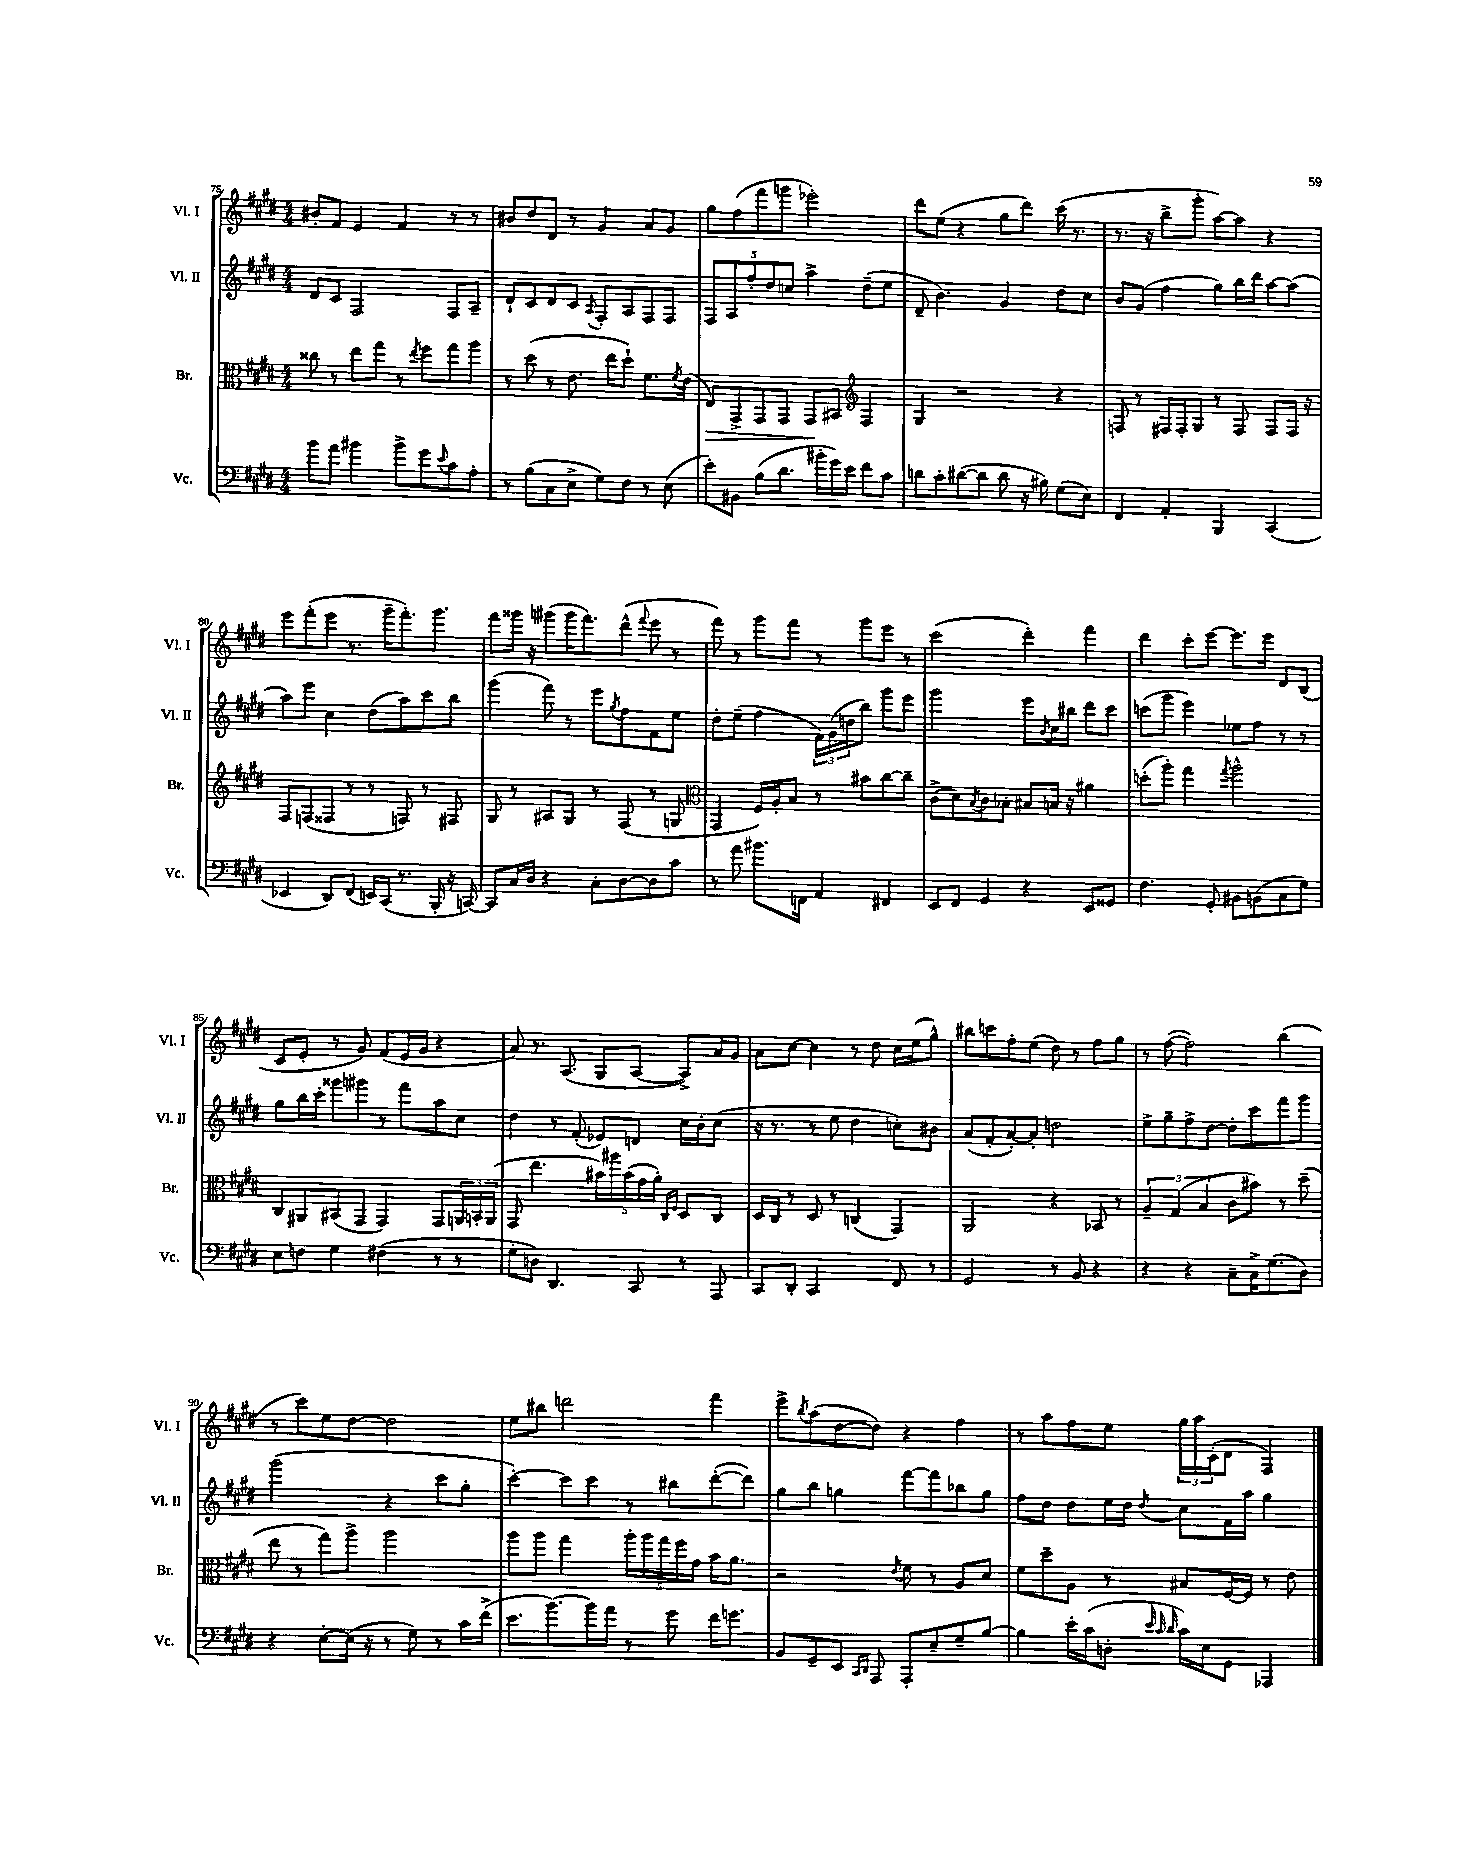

**kern	**kern	**kern	**kern
*staff4	*staff3	*staff2	*staff1
*clefF4	*clefC3	*clefG2	*clefG2
*k[f#c#g#d#]	*k[f#c#g#d#]	*k[f#c#g#d#]	*k[f#c#g#d#]
*M4/4	*M4/4	*M4/4	*M4/4
8b\L	8cc##\	8d#/L	8b#'/L
8a\J	8r	8c#/J	8f#/J
4b#\	8ee\L	2F#/	4e/
.	8gg#\J	.	.
8b#^\L	8r	.	4f#/
.	8qee/	.	.
8g#\	8ff#\L	.	.
8qqe/	.	.	.
8c#\	8gg#\	8F#/L	8r
8A'\J	8aa\J	8A~/J	8r
=	=	=	=
8r	8r	8d#`/L	8b#/L
(8B\L	(8dd#\	8c#/	8dd#/
8C#\	8r	8d#/	8d#/J
8E^\J	8.e\	8c#/J	8r
.	.	8qA/	.
8G#\L)	.	8F#'/L	4g#/
.	16ee\LK	.	.
8F#\J	8dd#`\J)	8A/	.
8r	8.f#\L	8F#/	8a/L
(8E\	.	8F#/J	8g#/J
.	8qf#/	.	.
.	(16e\Jk	.	.
=	=	=	=
8e'\L)	8E/L)	10F#/L	8gg#\L
.	.	10A/	.
8BB#\J	8GG#^/	.	(8ff#\
.	.	10ff#'/	.
(8B\L	8GG#/	.	8fff#\
.	.	10dd#/	.
8.d#\J	8GG#/J	.	8ggg\J
.	.	10cc/J	.
.	8GG#/L	4aa^\	2eee-'\)
16b#'\LL	.	.	.
16g#\)	8BB#/J	.	.
16e\JJ	.	.	.
*	*clefG2	*	*
8f#\L	4F#/	(8dd#~\L	.
8c#\J	.	8ee\J	.
=	=	=	=
8d\L	4G#/	8d#~/	8ddd#\L
8c#'\	.	4.b\)	(8ee\J
([8d#\	2r	.	4r
8d#\]J	.	.	.
8d#\	.	4g#/	8gg#\L
16r	.	.	8ddd#\J)
16B#\)	.	.	.
(8G#\L	4r	8dd#\L	(16ccc#\
.	.	.	8.r
8E\J)	.	8cc#\J	.
=	=	=	=
4FF#/	8F/	8b/L	8.r
.	8r	(8g#/J	.
.	.	.	16r
4AA'/	16F#/LL	4ff#\	8bb^\L
.	16F#'/J	.	.
.	8G#/J	.	8ggg#'\J
4BBB/	8r	8gg#\L)	[8aa\L)
.	8F#/	16bb\L	8aa\]J
.	.	16ddd#\JJ	.
(4CC#/	8F#/L	[8aa\L	4r
.	16F#/Jk	(8aa\]J	.
.	16r	.	.
=	=	=	=
4EE-/	8F#/L	8aa\L)	8eee\L
.	(8F/	8eee\J	(8fff#'\
8DD#/L)	8F##/J	4cc#\	8eee\J
(8FF#/J	8r	.	8.r
16EE/LL)	8r	(8dd#\L	.
(16CC#/JJ	.	.	16ggg#~\LK
8.r	8F/)	8aa\)	8.fff#'\)
.	8r	8ccc#\	.
16BBB'/	.	.	8.ggg#\J
16r	8F#/	8bb\J	.
[16CC/)	.	.	.
=	=	=	=
8CC/]L	8G#/	(4ggg#\	8fff#\L
16C#/L	8r	.	16ggg##\Jk
16D#/JJ	.	.	16r
4r	8A#/L	8fff#\)	(8ggg#\L
.	8G#/J	8r	16ggg#\K
.	.	.	8.fff#\)
8C#'\L	8r	8eee\L	.
.	.	8qgg#/	.
[8D#\	(8F#/	8ff#\	(8ddd#^^\J
.	.	.	8qqfff#/
8D#\]	8r	8f#\	8eee\
8c#\J	8G/	8ee\J	8r
=	=	=	=
*	*clefC3	*	*
8r	4GG#/	8dd#'\L	8fff#\)
8a\	.	(8ee~\J	8r
8.b#\L	16F#/LL)	4ff#\	8ggg#\L
.	16A'/J	.	.
.	8B/J	.	8fff#\J
16FF\Jk	.	.	.
4AA/	8r	24f#\LL)	8r
.	.	(24g#\	.
.	.	24dd\J	.
.	8b#\L	8bb\J)	8ggg#\L
4FF#/	[8cc#\	8ggg#\L	8eee\J
.	8cc#~\]J	8eee\J	8r
=	=	=	=
8EE/L	(8c#^\L	2ggg#\	(2ccc#\
8FF#/J	8d#\)	.	.
.	8qB/	.	.
4GG#/	8c#\	.	.
.	8B-'\J	.	.
4r	8B#/L	8eee\L	4ddd#'\)
.	.	8qb/	.
.	16B/Jk	16cc#\L	.
.	16r	16bb#\JJ	.
8EE/L	4a#\	8ddd#\L	4fff#\
8GG##/J	.	8ccc#\J	.
=	=	=	=
4.F#\	(8dd'\L	(8ccc\L	4ddd#\
.	8aa'\J)	8ggg#\J	.
.	4gg#\	4eee\)	8ccc#'\L
8GG#'/	.	.	[8eee\J
.	8qgg#/	.	.
8BB#\L	2aa^^\	8ee-\L	8.eee\]L
(8BB\	.	8ff#\J	.
.	.	.	16eee\Jk
8C#\	.	8r	8d#/L
8G#\J)	.	8r	(8B/J
=	=	=	=
8E\L	8C#/L	8gg#\L	8c#/L
8F\J	8AA#/	16bb\L	8e'/J
.	.	16ccc#'\JJ	.
4G#\	(8BB#/	8ggg##\L	8r
.	8GG#/J	8ggg#\J	8g#/)
(4F#\	4GG#/)	8r	(8f#/L
.	.	8fff#\L	16e/L
.	.	.	16g#/JJ
8r	8GG#/L	8aa\	4r
8r	24AA/L	8cc#\J	.
.	24BB'/	.	.
.	(24AA/JJ	.	.
=	=	=	=
8G#'\L	8GG#/	4dd#\	8a/)
8D\J)	4.ee\	.	8.r
4.DD#/	.	8r	.
.	.	.	(8.A/
.	.	(8f#'/	.
.	20b#\LL)	8e-/L)	8G#/L
.	20aa#\	.	.
.	(20b#\	.	.
8CC#/	.	8d/J	[8A/J
.	20g#\	.	.
.	20a'\JJ)	.	.
.	16qqC#/LL	.	.
.	16qqF#/JJ	.	.
8r	8D#/L	16cc#\LL	8A^/]L)
.	.	16b'\J	.
8AAA/	8C#/J	(8cc#\J	16a/L
.	.	.	16g#/JJ
=	=	=	=
8CC#/L	16D#/LL	16r	8a\L
.	16C#/JJ	8.r	.
8DD#'/J	8r	.	[8cc#\J
2CC#/	8D#/	8r	4cc#\]
.	8r	8ee\	.
.	(4C/	4dd#\	8r
.	.	.	8dd#\
8FF#/	4GG#/)	8cc'\L)	16cc#\LL
.	.	.	(16ee\J
8r	.	8b#\J	8gg#^^\J)
=	=	=	=
2GG#/	2AA/	(8a/L	8bb#\L
.	.	8f#'/	8ccc\
.	.	[8a'/)	8ff#'\
.	.	8a'/]J	(8ee\J
8r	4r	2dd\	8dd#\)
8BB/	.	.	8r
4r	8BB-/	.	8ff#\L
.	8r	.	8gg#\J
=	=	=	=
4r	6A~/	8ee^\L	8r
.	.	8gg#~\	([8ff#\
.	(6G#/	.	.
4r	.	8ff#^\	2ff#\])
.	6B/	.	.
.	.	[8dd#\J	.
8C#~\L	8c#\L	8dd#'\]L	.
16C#^\K	8b#\J)	8ccc#\	.
(8.G#\	.	.	.
.	8r	8fff#\	(4bb\
8D#\J)	(8dd#~\	8ggg#\J	.
=	=	=	=
4r	8ee\	(2ggg#\	8r
.	8r	.	8ccc#\L)
[8E'\L	8gg#\L)	.	8ee\
(16E\]Jk	8aa^\J	.	[8dd#\J
16r	.	.	.
8r	2aa\	4r	2dd#\]
8G#\)	.	.	.
8r	.	8ccc#\L	.
16c#\LL	.	8gg#'\J	.
(16f#^\JJ	.	.	.
=	=	=	=
8.e\L	8aa\L	[4ccc#'\)	8ee\L
.	8aa\J	.	8bb#\J
[8.b\)	.	.	.
.	4gg#\	8ccc#\]L	2ddd\
16b\]L	.	8ccc#\J	.
16a\JJ	.	.	.
8r	20aa'\LL	8r	.
.	20aa\	.	.
.	20gg#\	.	.
8g#\	.	8bb#\L	.
.	20ff#\	.	.
.	20g#\JJ	.	.
16f#\LK	16b\LK	([8ddd#'\	4fff#\
8.g\J	8.a\J	.	.
.	.	8ddd#\]J)	.
=	=	=	=
8BB/L	2r	8gg#\L	8eee^\L
.	.	.	8qbb/
8GG#~/	.	8bb\J	(8aa\
8EE/J	.	4gg\	[8dd#\
16qqCC#/LL	.	.	.
16qqDD#/JJ	.	.	.
8AAA/	.	.	8dd#\]J)
.	8qe/	.	.
8AAA'/L	8f#\	[8fff#\L	4r
8E~/	8r	8fff#\]	.
8G#~/	8A/L	8bb-\	4ff#\
[8B/J	8d#/J	8gg\J	.
=	=	=	=
4B\]	8f#\L	8ff#\L	8r
.	8dd#~\	8dd#\J	8aa\L
16e'\LL	8A\J	8dd#\L	8ff#\
(16c#\J	.	.	.
8D'\J	8r	16ee\L	8ee\J
.	.	16dd#\JJ	.
32qqe/	.	.	.
32qqc#/	.	.	.
32qqd#/	.	8qdd#/	.
16c#\LL)	8B#/L	8cc#\L	24gg#\LL
.	.	.	24aa\
16E\J	.	.	.
.	.	.	(24c#'\J
8GG#\J	[16F#/L	16f#\L	8d#\J
.	16F#/]JJ	16aa\JJ	.
4AAA-/	8r	4gg#\	4F#/)
.	8e\	.	.
==	==	==	==
*-	*-	*-	*-
